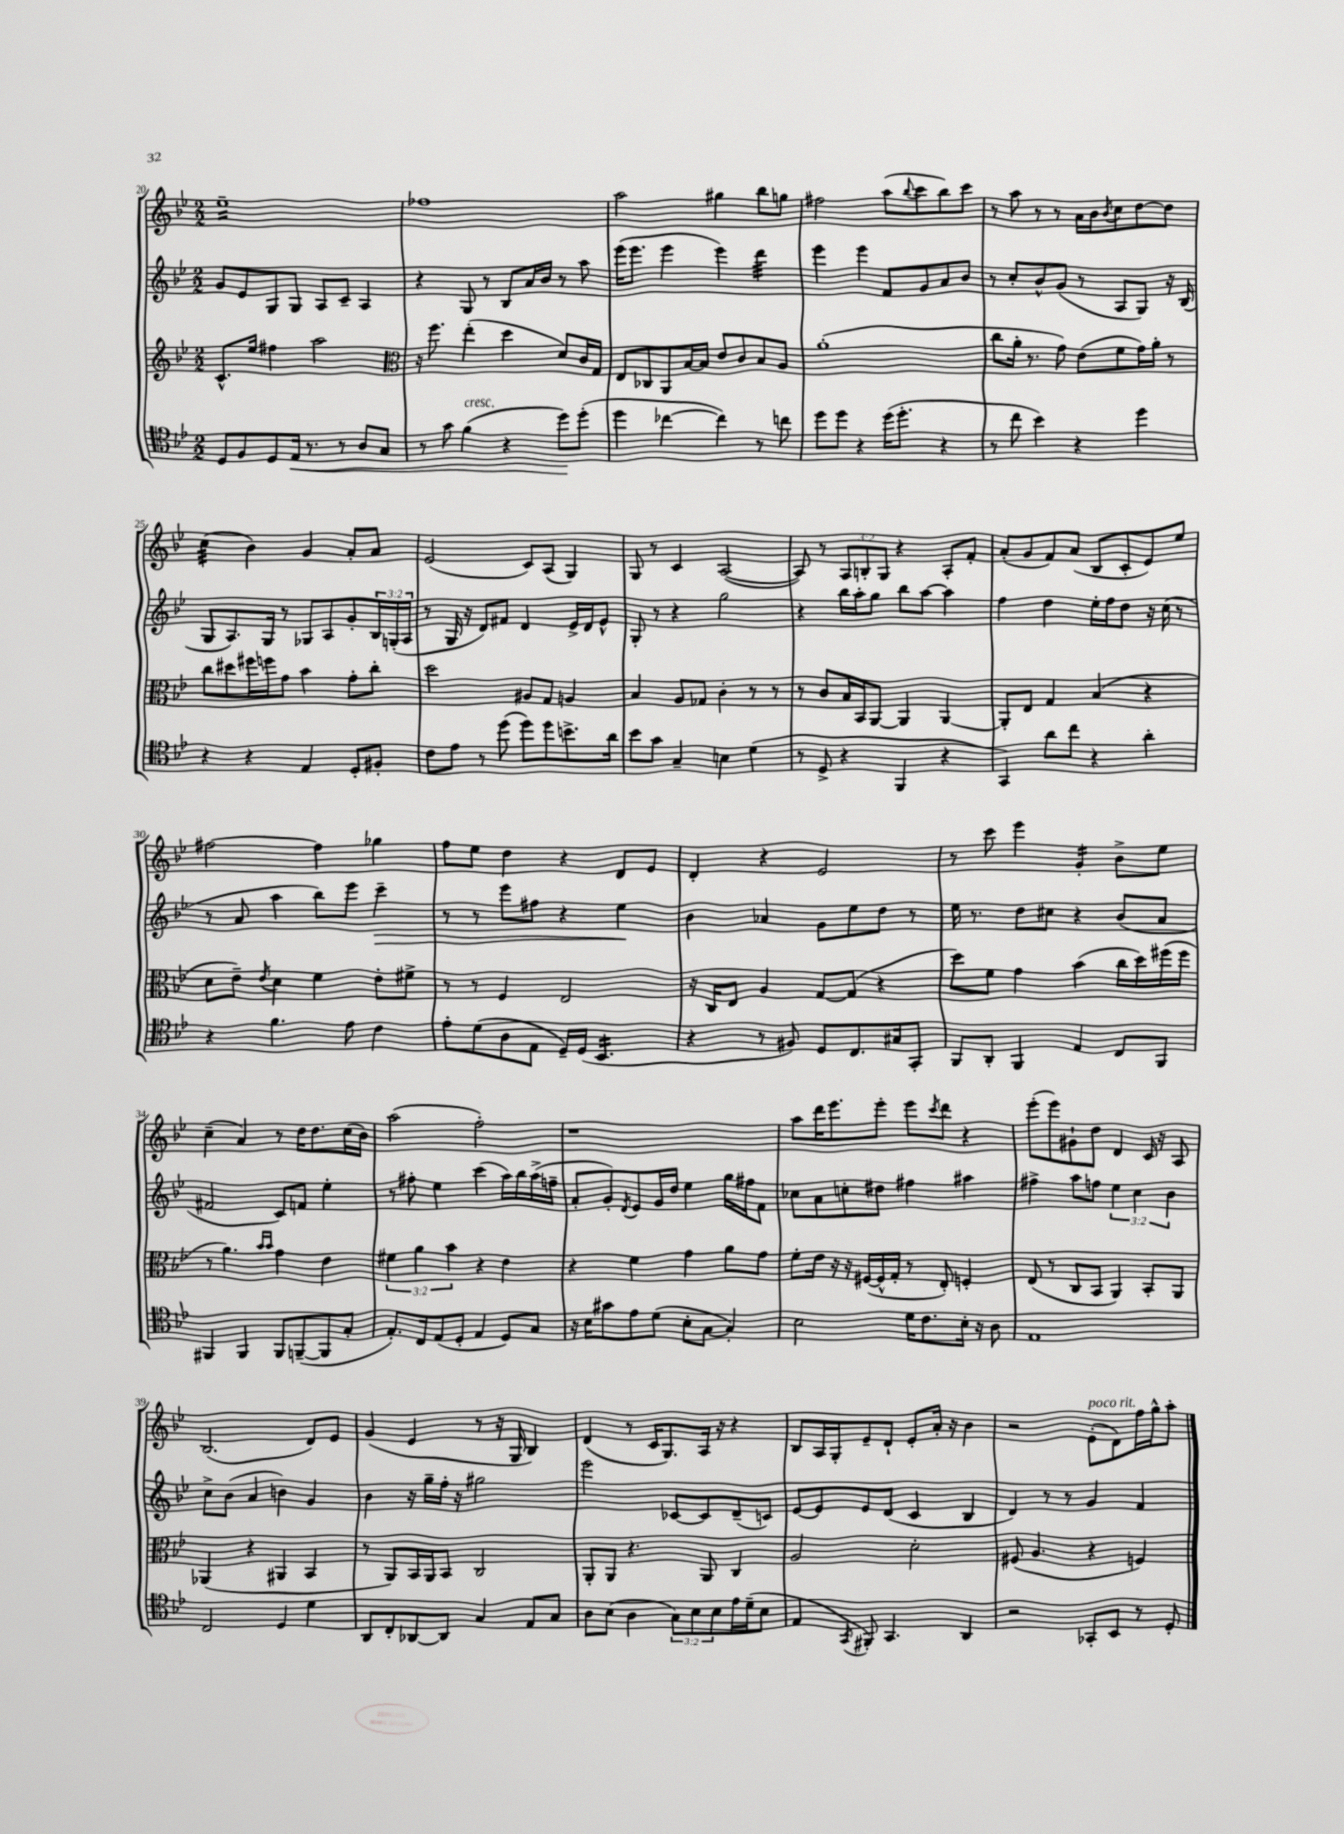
<<
\new StaffGroup <<
\new Staff = "s0" {
    \clef treble \key bes \major \numericTimeSignature \time 2/2 \override Staff.TupletNumber.text = #tuplet-number::calc-fraction-text
    ees''1:16-- |
    fes''1 |
    a''2 gis''4 bes''8 g''8 |
    fis''2 a''8( \appoggiatura { bes''8 } c'''8 bes''8) c'''8 |
    r8 a''8 r8 r8 a'16 bes'16 \acciaccatura { bes'8 } c''8 d''8~ d''8 |
    c''4:32( bes'4) g'4 a'8-. a'8 |
    ees'2( c'8) a8( g4) |
    g8 r8 c'4 a2~( |
    a8) r8 \tuplet 3/2 { a8 b8-. g8 } r4 a8-. f'8-. |
    a'8-.( g'8 f'8) a'8( bes8 c'8-. ees'8) ees''8 |
    fis''2~ fis''4 ges''4 |
    f''8 ees''8 d''4 r4 d'8 ees'8 |
    d'4-. r4 ees'2 |
    r8 c'''8 ees'''4 g'4:16-. bes'8-> ees''8 |
    c''4--( a'4) r8 d''16 d''8. c''16( bes'16) |
    a''2( f''2-.) |
    r1 |
    a''8 d'''16 ees'''8. ees'''8-. ees'''8 \acciaccatura { c'''8 } d'''8 r4 |
    ees'''8-.( ees'''8) gis'8-! d''8 d'4 c'16 r16 a8 |
    bes2.( d'8) ees'8 |
    g'4( ees'4 r8 r16 g16 bes4) |
    d'4( r8 c'16 g8.) a16 r16 r4 |
    bes8 a16 g16-. ees'8-- d'8-! ees'8-. a'16-. r16 bes'4 |
    r2 ees'8-.^\markup { \italic "poco rit." }( d'8) f''16 g''16-^ a''8-. \bar "|." |
}
\new Staff = "s1" {
    \clef treble \key bes \major \numericTimeSignature \time 2/2 \override Staff.TupletNumber.text = #tuplet-number::calc-fraction-text
    g'8 ees'8 g8 g8 a8 c'8-- a4 |
    r4 g8 r8 bes8 a'16 bes'16 r8 a''8 |
    ees'''16( ees'''8. ees'''4 ees'''4) d'''4:32 |
    ees'''4 ees'''4 f'8 g'8 a'8 bes'8 |
    r8 c''8-. bes'8-^ g'8( r8 a8 g8) r16 bes16( |
    g8 a8.) g16 r8 ges8 a8 g'8-. \tuplet 3/2 { bes16 g16-.( a16 } |
    r8 g16 r16 d'8) fis'8 d'4 ees'16-> d'16 ees'8-^ |
    g8-. r8 r4 g''2 |
    r4 bes''16 a''16-. g''8 bes''8 a''8~ a''4 |
    f''4 d''4 ees''16-. f''16 d''8 r16 c''16( r8 |
    r8 a'8 a''4 bes''8) ees'''8 c'''4--\> |
    r8 r8 ees'''8 fis''8 r4 ees''4\! |
    bes'4 aes'4 g'8 ees''8 d''8 r8 |
    ees''16 r8. d''8 cis''8 r4 bes'8( a'8 |
    fis'2 c'8) f'8 ees''4-. |
    r8 fis''8-. ees''4 c'''4( a''16) bes''16 a''16->( f''16-- |
    a'8-. g'8-.) \acciaccatura { d'8 } ees'8 g'16 d''16 ees''4 g''16 fis''16 f'8 |
    ces''8 a'8 c''8-. dis''8 fis''4 ais''4 |
    fis''4-> a''8 f''8 \tuplet 3/2 { ees''4 c''4 bes'4 } |
    c''8-> bes'8( a'4 b'4) g'4 |
    bes'4 r16 g''16-- f''16-. r16 gis''2 |
    ees'''2 ces'8~ ces'8 d'8--( c'8) |
    ees'8~ ees'8 ees'8 d'8( c'4 bes4 |
    d'4) r8 r8 g'4 f'4 \bar "|." |
}
\new Staff = "s2" {
    \clef treble \key bes \major \numericTimeSignature \time 2/2 \override Staff.TupletNumber.text = #tuplet-number::calc-fraction-text
    c'8.-^ ees''16 fis''4 a''2 |
    \clef alto r16 f''8. ees''4-.( d''4 d'8) c'16 g16 |
    ees8 ces8 a,8 bes16~ bes16 ees'8 c'8 bes8 a8 |
    a'1-.( |
    c''8 a'16-. r8. g'8) ees'8( f'8 g'16) a'16-. r8 |
    c''8 dis''8 fis''16 f''16 g'8 bes'4 g'8-. c''8-. |
    d''2 ais8 g8 a4 |
    bes4 a8 ges8 c'4-. r8 r8 |
    r8 c'8 bes16 bes,16 a,8~ a,4 a,4~ |
    a,8-. ees8 g4 bes4( r4 |
    d'8 ees'8--) \acciaccatura { ees'8 } d'4 f'4 ees'8-. fis'8-> |
    r8 r8 f4 ees2 |
    r16 c16 ees8 a4 g8~ g8( r4 |
    d''8) f'8 g'4 bes'4( c''16 d''16) fis''16( fis''16 |
    r8 a'4.) \grace { bes'16 bes'16 } g'4 ees'4 |
    \tuplet 3/2 { fis'4 a'4 bes'4 } r4 ees'4 |
    r4 f'4 g'4 a'8 g'8 |
    f'8-. ees'16 r16 r16 fis16~( fis16-^ g16-. r8 ees8-.) f4-. |
    ees8( r8 c8 bes,8 a,4) bes,8-. a,8 |
    aes,4( r4 ais,4 bes,4 |
    r8 a,8) bes,16 a,16 bes,8 c2 |
    a,8-. a,8 r4. a,8 c4 |
    a2 d'2-. |
    fis8( a4. r4 f4) \bar "|." |
}
\new Staff = "s3" {
    \clef tenor \key bes \major \numericTimeSignature \time 2/2 \override Staff.TupletNumber.text = #tuplet-number::calc-fraction-text
    d8 f8 d8 ees16\< r8. r8 a8 g8 |
    r8 g'8 f'4^\markup { \italic "cresc." }( r4 d''8\!) d''8-.( |
    d''4 ces''4~ ces''4) r8 c''8 |
    d''8 d''8 r4 d''16( d''8.-. r4 |
    r8 c''8 bes'4) r4 d''4 |
    r4 r4 ees4 d8-. fis8-. |
    c'8 ees'8 r8 d''8( d''8) d''8 b'8.-> a'16 |
    bes'8 g'8 g4-- b4 d'4( |
    r8 d8-> r4 f,4 r4 |
    g,4) a'8 c''8 r4 a'4-. |
    r4 f'4. ees'8 c'4 |
    ees'8-. d'8( a8 ees8 d16--) d16( bes,4.:16 |
    r4 r8 fis8) d8 c8. gis16 g,8-. |
    f,8 a,8-. f,4 ees4 c8 f,8 |
    fis,4 fis,4 fis,8 f,8~--( f,8 g8-. |
    ees8.-.) c16 ees8( d8-. ees4 d8) g8 |
    r16 bes16 gis'8 ees'8 d'8( bes8-. g8~ g4-.) |
    bes2 d'16 c'8. bes16-. r16 a8 |
    ees1 |
    c2 d4 d'4 |
    a,8 c8-. aes,8~ aes,8 g4 ees8 g8 |
    a8 bes8( a4 \tuplet 3/2 { g8) bes8 bes8 } ees'16 d'16--( bes8 |
    ees4 \acciaccatura { g,8 } fis,8-.) g,4. a,4 |
    r2 ges,8-. bes,8 r8 d8-. \bar "|." |
}
>>
>>
\layout { \context { \Score currentBarNumber = #20 } }
